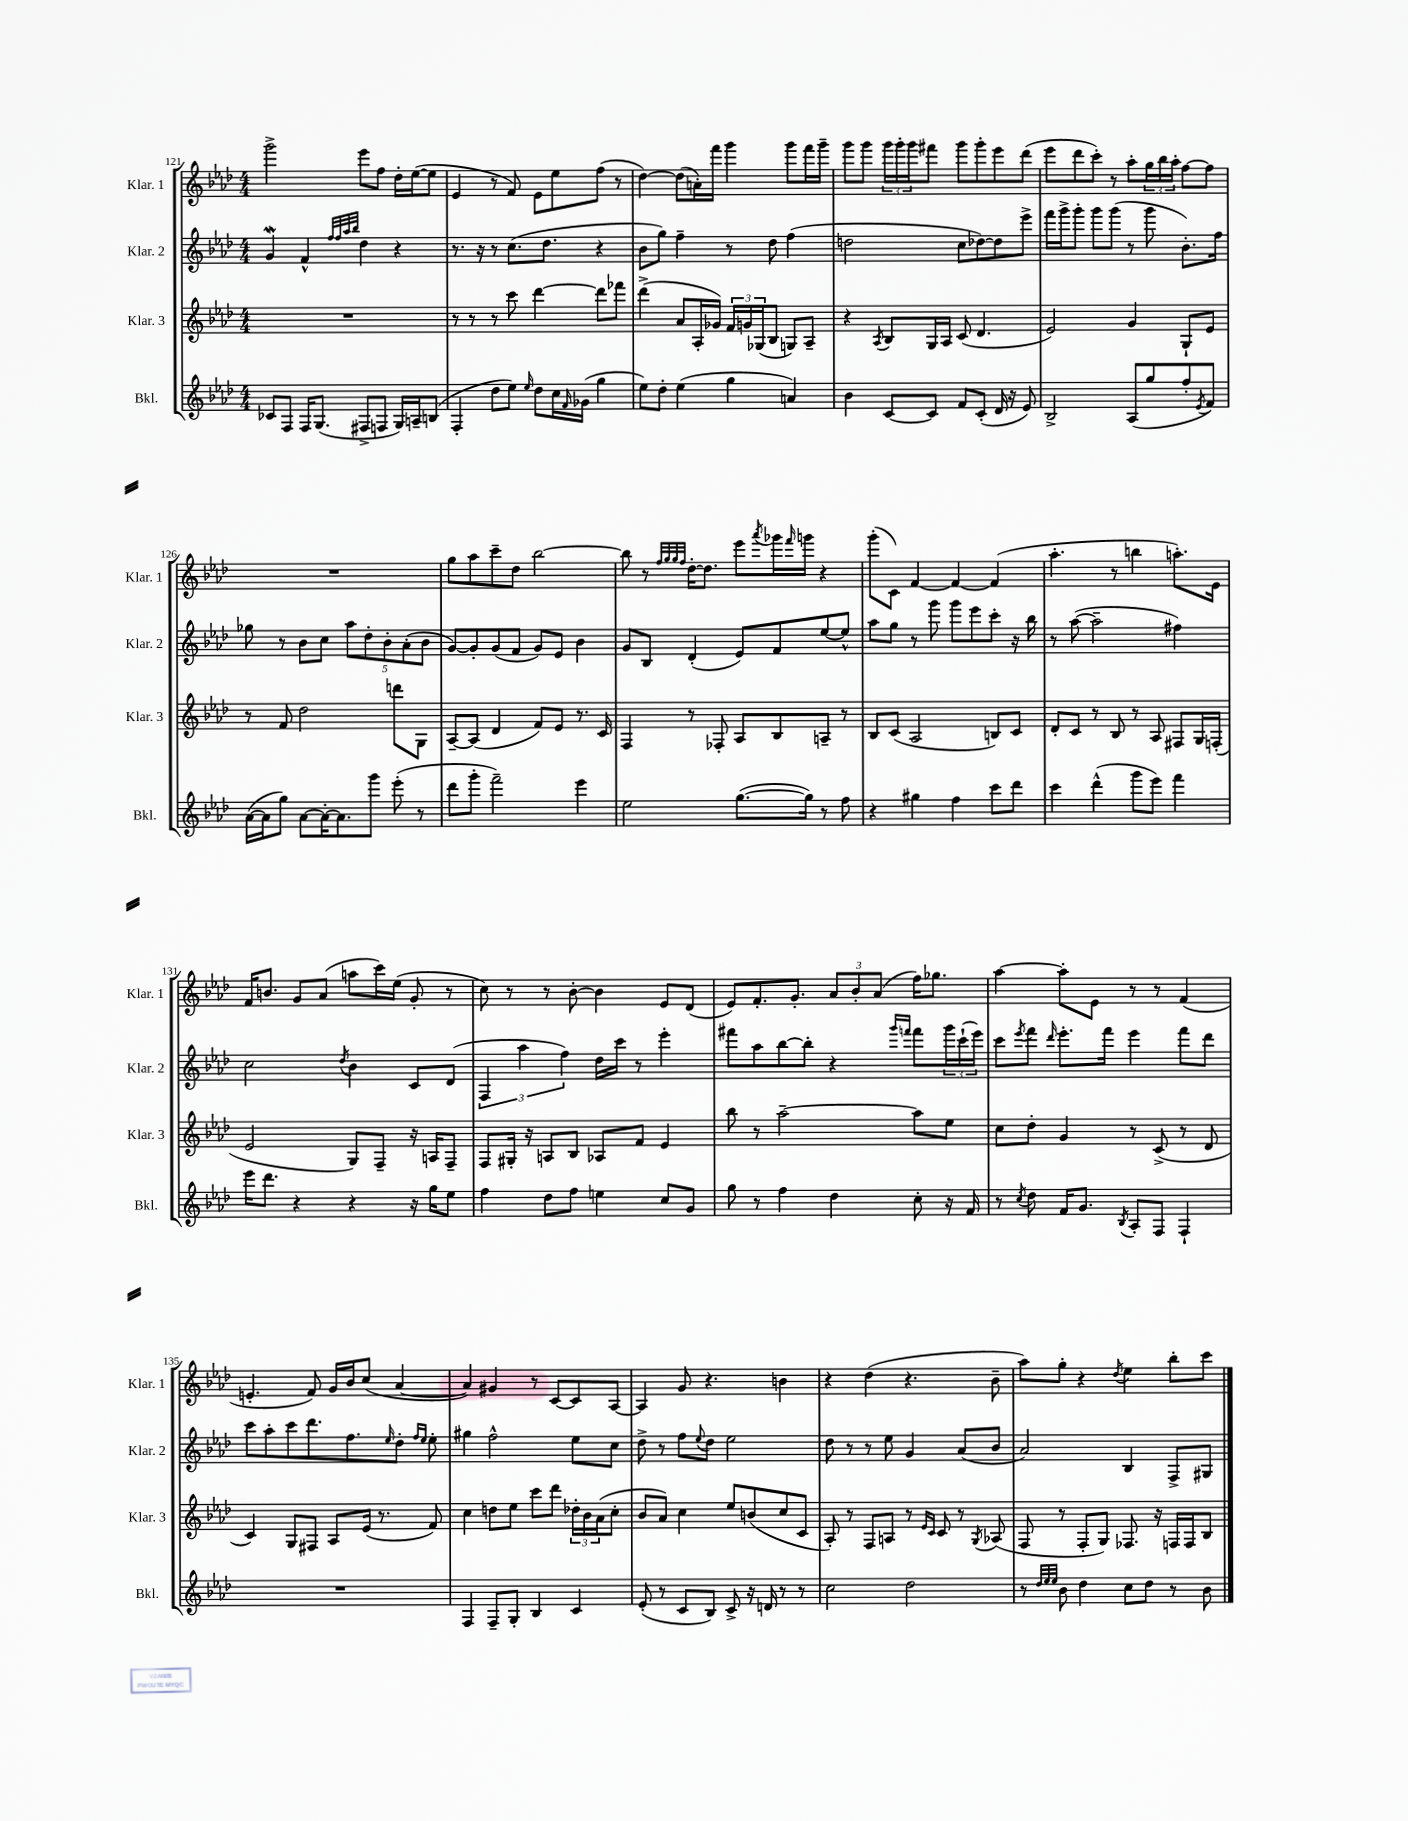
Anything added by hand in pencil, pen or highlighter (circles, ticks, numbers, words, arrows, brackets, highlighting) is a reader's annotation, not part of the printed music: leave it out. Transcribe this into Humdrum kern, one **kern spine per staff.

**kern	**kern	**kern	**kern
*part4	*part3	*part2	*part1
*staff4	*staff3	*staff2	*staff1
*I"Bkl.	*I"Klar. 3	*I"Klar. 2	*I"Klar. 1
*I'Bkl.	*I'Klar. 3	*I'Klar. 2	*I'Klar. 1
*clefG2	*clefG2	*clefG2	*clefG2
*k[b-e-a-d-]	*k[b-e-a-d-]	*k[b-e-a-d-]	*k[b-e-a-d-]
*M4/4	*M4/4	*M4/4	*M4/4
=121	=121	=121	=121
8c-X/L	1r	4gW/	2ggg^\
8F/J	.	.	.
16F/KL	.	4f^^/	.
(8.G/J	.	.	.
.	.	32qqff/LLL	.
.	.	32qqff/	.
.	.	32qqaa-/	.
.	.	32qqbb-/JJJ	.
8F#X^/L	.	4dd-\	8eee-\L
8Fn/J	.	.	8ff\J
16G/LL)	.	4r	16dd-'\LL
16An~/J	.	.	([16ee-\J
(8Bn/J	.	.	8ee-\J]
=122	=122	=122	=122
4F'/	8r	8.r	4e-/
.	8r	.	.
.	.	16r	.
8dd-\L	8r	8r	8r
8ee-\J)	8ccc\	(8.cc\L	8f/)
16qqee-/	.	.	.
8dd-\L	[4ddd-\	.	8e-\L
.	.	8.dd-\J	.
16cc\L	.	.	8ee-\
16qqf/	.	.	.
(16g-X\JJ	.	.	.
4gg\	8ddd-\L]	4r	(8ff\J
.	8fff-X\J	.	8r
=123	=123	=123	=123
8ee-\L)	(4ddd-^\	8b-\L	[4dd-\)
8dd-'\J	.	8gg\J)	.
(4ee-\	8a-/L	4ff~\	(8dd-\L]
.	16A-'/L	.	16an'\L)
.	16g-X/JJ)	.	16fff\JJ
4gg\	24f/LL	8r	4ggg\
.	24gn/	.	.
.	(24G-X/J	.	.
.	8B-/J	8dd-\	.
4an/)	8Gn/L)	(4ff\	8ggg\L
.	8A-~/J	.	16fff\L
.	.	.	16ggg~\JJ
=124	=124	=124	=124
4b-\	4r	2ddn\	8ggg\L
.	.	.	8ggg\J
.	8qA-/	.	.
[8c/L	8B-/L	.	24ggg\LL
.	.	.	24ggg'\
.	.	.	24ggg\J
8c/J]	16G/L	.	8fff#X\J
.	16A-/JJ	.	.
8f/L	(8c/	8cc\L	8ggg\L
(8c'/J	4.d-/	[8dd-X\)	8ggg'\
16d-/	.	8dd-\]	8eee-\
16r	.	.	.
8e-/)	.	8eee-^\J	(8ddd-\J
=125	=125	=125	=125
2B-^/	2e-/)	16fff\LL	8eee-\L
.	.	16ggg^\J	.
.	.	8ggg'\J	8ddd-\
.	.	8ggg\L	8ccc'\J)
.	.	(8ggg\J	8r
(8A-/L	4g/	8r	8aa-'\L
8gg/	.	8ggg\	24gg\L
.	.	.	24bb-\
.	.	.	24aa-'\JJ
8ff'/	8G`/L	8.b-'\L)	[8ff\L
8qe-/	.	.	.
8f/J)	8e-/J	.	8ff\J]
.	.	16ff\Jk	.
!!LO:LB:g=z
=126	=126	=126	=126
([16a-\LL	8r	8gg-X\	1r
16a-\J]	.	.	.
8gg\J)	8f/	8r	.
[8a-\L	2dd-\	8b-\L	.
16a-'\K_	.	8cc\J	.
8.a-\]	.	.	.
.	.	10aa-\L	.
.	.	10dd-'\	.
8ggg\J	.	.	.
.	.	10b-'\	.
(8eee-'\	8dddn\L	.	.
.	.	(10a-'\	.
8r	8G\J	.	.
.	.	10b-\J	.
=127	=127	=127	=127
8ddd-\L	[8A-~/L	[8g/L)	8gg\L
8ggg'\J	(8A-/J]	8g'/]	8aa-\
2fff~\)	4d-/	(8g/	8ccc~\
.	.	8f/J	8dd-\J
.	8f/L)	8g/L)	[2bb-\
.	8e-/J	8e-/J	.
4eee-\	8.r	4b-\	.
.	16c/	.	.
=128	=128	=128	=128
2ee-\	4F/	8g/L	8bb-\]
.	.	8B-/J	8r
.	.	.	32qqff/LLL
.	.	.	32qqgg/
.	.	.	32qqgg/
.	.	.	32qqff/JJJ
.	8r	(4d-'/	[16dd-'\KL
.	.	.	8.dd-\J]
.	8F-X'/	.	.
([8.gg\L	8A-/L	8e-/L)	8eee-\L
.	.	.	8qaaa-/
.	8B-/	8f/	16ggg-X\L
.	.	.	16qqfff/
16gg\Jk])	.	.	16gggn\JJ
8r	8An~/J	[8ee-/	4r
8ff\	8r	8ee-^^/J]	.
=129	=129	=129	=129
4r	8B-/L	8aa-\L	(8ggg'\L
.	(8c/J	8gg\J	8c\J)
4gg#X\	2A-/	8r	[4f/
.	.	8ggg\	.
4ff\	.	8ggg\L	4f/_
.	.	8eee-\	.
8ccc\L	8Bn/L)	8ccc'\J	(4f/]
8ddd-\J	8c/J	16r	.
.	.	16bb-\	.
=130	=130	=130	=130
4ccc\	8d-'/L	8r	4.aa-'\
.	8c/J	([8aa-\	.
(4ddd-^^\	8r	2aa-~\]	.
.	8B-/	.	8r
8ggg\L	8r	.	4bbn\
8eee-\J)	8A-/	.	.
4fff\	8F#X/L	4ff#X\)	8.aan'\L)
.	16G/L	.	.
.	(16Fn'/JJ	.	16e-\Jk
!!LO:LB:g=z
=131	=131	=131	=131
16eee-\KL	2e-/	2cc\	16f/KL
8.ddd-\J	.	.	8.bn/J
4r	.	.	8g/L
.	.	.	(8a-/J
.	.	8qdd-/	.
4r	8G/L)	4b-\	8aan\L
.	8F~/J	.	16ccc\L)
.	.	.	(16ee-\JJ
16r	16r	8c/L	8g'/
16gg\KL	16An/KL	.	.
8ee-\J	8F~/J	(8d-/J	8r
=132	=132	=132	=132
4ff\	8F/L	6F/	8cc\)
.	16G#X'/Jk	.	8r
.	.	6aa-\	.
.	16r	.	.
8dd-\L	8An/L	.	8r
.	.	6ff\)	.
8ff\J	8B-/J	.	[8b-'\
4een\	8A-X/L	16dd-\LL	4b-\]
.	.	16ccc\JJ	.
.	8f/J	8r	.
8cc/L	4e-/	4eee-'\	8e-/L
8g/J	.	.	(8d-/J
=133	=133	=133	=133
8gg\	8bb-\	8fff#X\L	8e-/L)
8r	8r	8aa-\	8.f'/
4ff\	[2aa-~\	[8bb-\	.
.	.	.	8.g'/J
.	.	8bb-'\J]	.
4dd-\	.	4r	12a-/L
.	.	.	12b-'/
.	.	.	(12a-/J
.	.	16qqggg/LL	.
.	.	16qqfffn/JJ	.
8cc'\	8aa-\L]	8fff\L	16ff\KL)
.	.	.	8.gg-X\J
16r	8ee-\J	24ggg\L	.
.	.	(24ccc`\	.
16f/	.	.	.
.	.	24eee-\JJ)	.
=134	=134	=134	=134
8r	8cc\L	8ccc\L	[4aa-\
8qcc/	.	8qeee-/	.
8dd-\	8dd-'\J	8fff\J	.
.	.	16qqddd-/	.
16f/KL	4g/	8.eee-'\L	8aa-'\L]
8.g/J	.	.	.
.	.	.	8e-\J
.	.	16fff\Jk	.
8qB-/	.	.	.
8A-'/L	8r	4eee-\	8r
8F/J	(8c^/	.	8r
4F`/	8r	8fff\L	(4f/
.	8d-/	8ddd-\J	.
!!LO:LB:g=z
=135	=135	=135	=135
1r	4c/)	8ccc\L	4.en'/
.	.	8aa-'\	.
.	8G/L	8ccc\	.
.	8F#X/J	8.ddd-\	8f/)
.	8A-/L	.	16g/LL
.	.	8.ff\	16b-/J
.	(16e-/Jk	.	(8cc/J
.	8.r	.	.
.	.	16qqee-/	.
.	.	8dd-'\J	[4a-/
.	.	16qqff/LL	.
.	.	16qqee-/JJ	.
.	8f/)	8ee-'\	.
=136	=136	=136	=136
4F/	4cc\	4gg#X\	4a-/])
8F~/L	8ddn\L	2ff^^\	4g#X/
8G'/J	8ee-\J	.	.
4B-/	8ccc\L	.	8r
.	8ddd-\J	.	[8c/L
4c/	24dd-X'\LL	8ee-\L	8c/]
.	24b-\	.	.
.	(24a-\J	.	.
.	8cc'\J	8cc\J	[8A-/J
=137	=137	=137	=137
(8e-'/	8b-/L	8dd-^\	4A-/]
8r	8a-/J)	8r	.
8c/L	4cc\	8ff\L	8g/
.	.	8qqee-/	.
8B-/J)	.	8dd-\J	4.r
8c^/	8ee-/L	2ee-\	.
16r	(8bn/	.	.
16dn/	.	.	.
8r	8cc/	.	4bn\
8r	8c/J	.	.
=138	=138	=138	=138
2cc\	8A-'/)	8dd-\	4r
.	8r	8r	.
.	8F/L	8r	(4dd-\
.	8An/J	8ee-\	.
2dd-\	8r	4g/	4.r
.	16qqe-/LL	.	.
.	16qqc/JJ	.	.
.	8c/	.	.
.	8r	(8a-/L	.
.	8qG/	.	.
.	(8A-X/	8b-/J	8b-~\
=139	=139	=139	=139
8r	8F/	2a-/)	8aa-\L)
32qqdd-/LLL	.	.	.
32qqee-/	.	.	.
32qqee-/JJJ	.	.	.
8b-\	8r	.	8gg'\J
4dd-\	8F'/L	.	4r
.	8G/J)	.	.
.	.	.	8qdd-/
8cc\L	8.F-X/	4B-/	4ee-\
8dd-\J	.	.	.
.	16r	.	.
8r	16Fn/LL	8F^/L	8bb-'\L
.	16F/J	.	.
8b-\	8B-/J	8G#X/J	8ccc\J
==	==	==	==
*-	*-	*-	*-
